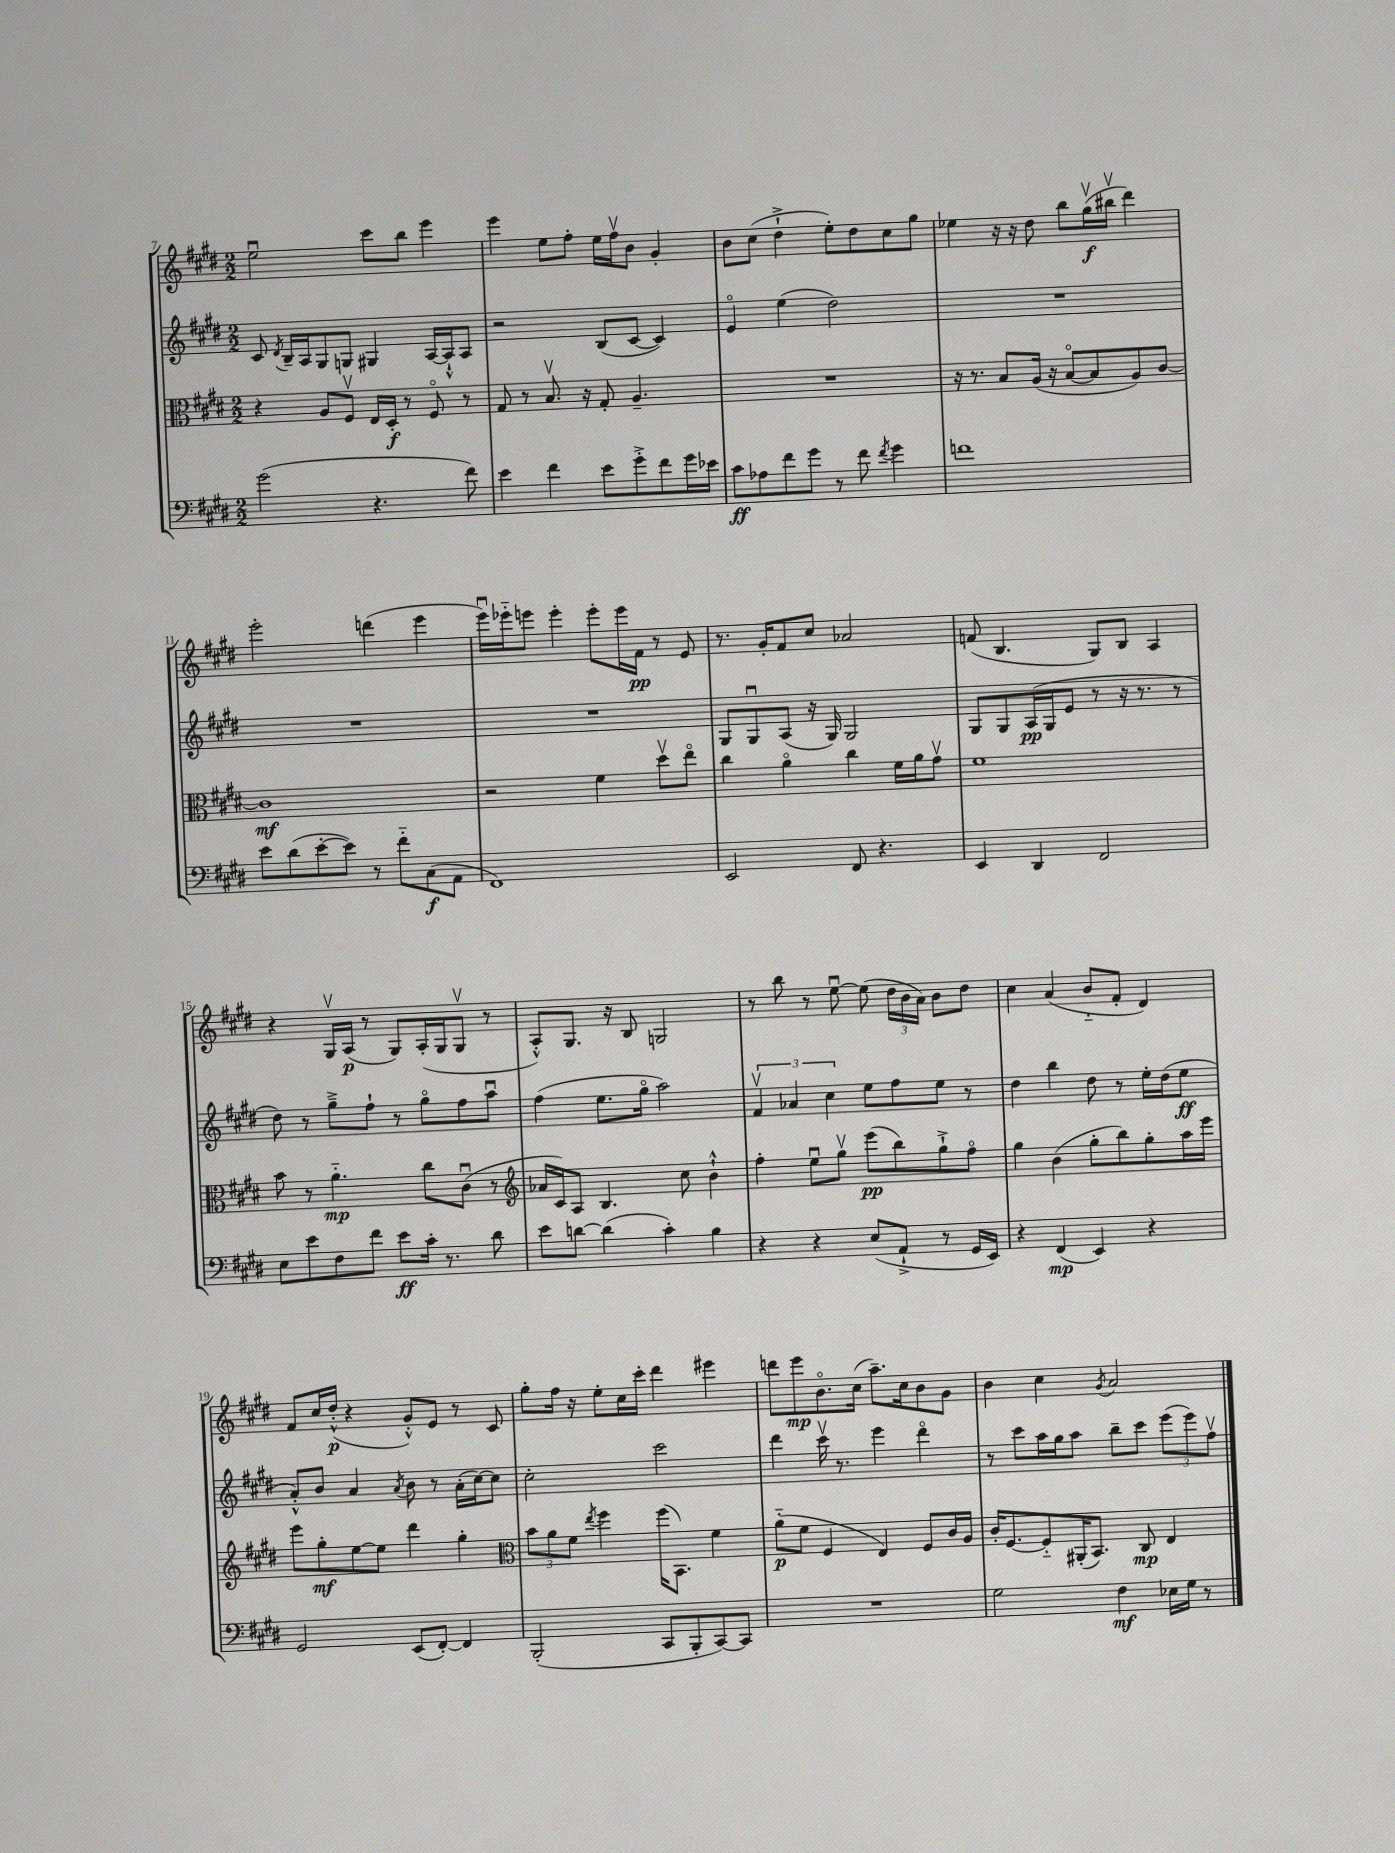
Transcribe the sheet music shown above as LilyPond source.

<<
\new StaffGroup <<
\new Staff = "s0" {
    \clef treble \key e \major \numericTimeSignature \time 2/2
    \autoBeamOff e''2\downbow cis'''8[ b''8] e'''4 |
    e'''4 e''8[ fis''8]-. e''16[ fis''16\upbow b'8] gis'4-. |
    b'8[ cis''8]( dis''4-!-> e''8[-.) dis''8 cis''8 gis''8] |
    ees''4 r16 r16 dis''8 b''8[ gis''16\upbow\f( bis''16]\upbow dis'''4) |
    e'''2-. d'''4( e'''4 |
    e'''16[\downbow) ees'''16-_ e'''8] e'''4-. e'''8[-. e'''16 fis'16]\pp r8 e'8 |
    r8. gis'16[-. fis'8 cis''8] aes'2 |
    f'8( b4. gis8[) b8] a4 |
    r4 gis16[\upbow a16]\p( r8 gis8[) a16-.( gis16 gis8]\upbow r8 |
    a8[-.-^) gis8.] r16 b8 g2 |
    r8 b''8 r8 e''8~\downbow e''8( \tuplet 3/2 { dis''16[ b'16 a'16]) } b'8[ dis''8] |
    cis''4 a'4( b'8[-_ fis'8]-. dis'4) |
    fis'8[ cis''16 dis''16]-.-^\p( r4 gis'8[-.-^) e'8] r8 cis'8 |
    gis''8[-. fis''16] r16 e''8[-. cis''16 cis'''16]-. dis'''4 eis'''4 |
    d'''8[ e'''8\mp b'8.\flageolet cis''16]( a''8.[--) cis''16 b'8 gis'8] |
    b'4 cis''4 \acciaccatura { gis'8 } a'2 \bar "|." |
}
\new Staff = "s1" {
    \clef treble \key e \major \numericTimeSignature \time 2/2
    \autoBeamOff cis'8 \acciaccatura { dis'8 } b16[-- a16 gis8 g8] gis4 a16[~ a16-!-^ a8] |
    r2 b8[( cis'8]~ cis'4) |
    e'4\flageolet e''4( dis''2) |
    R1 |
    R1 |
    R1 |
    gis8[ gis8\downbow a8]( r16 gis16) gis2 |
    gis8[ gis8 a16\pp( gis16 e'8] r8 r16 r8. r8 |
    dis''8) r8 gis''8[---> fis''8]-! r8 gis''8[\flageolet fis''8 a''8]\downbow |
    fis''4( e''8.[ gis''16]\flageolet a''2) |
    \tuplet 3/2 { fis'4\upbow aes'4 cis''4 } e''8[ fis''8 e''8] r8 |
    dis''4 b''4 dis''8 r8 e''16[-. dis''16( e''8]\ff |
    a'8[-.-^) b'8] a'4 \acciaccatura { a'8 } b'8 r8 a'16[-.( cis''16~) cis''8] |
    cis''2-. cis'''2 |
    dis'''4 cis'''16\upbow r8. e'''4 dis'''4\flageolet |
    r8 cis'''8[ a''16 gis''16 a''8] b''8[-- cis'''8] \tuplet 3/2 { e'''8[( e'''8) fis''8]\upbow } \bar "|." |
}
\new Staff = "s2" {
    \clef alto \key e \major \numericTimeSignature \time 2/2
    \autoBeamOff r4 a8[ fis8]\upbow e16[ dis16]-.\f r8 fis8\flageolet r8 |
    gis8 r8 b8.\upbow r16 gis8-. a4.-- |
    R1 |
    r16 r8. b8[ a16]( r16 b8[~\flageolet b8 a8) cis'8]~ |
    cis'1\mf |
    r2 fis'4 dis''8[\upbow e''8]\flageolet |
    cis''4 a'4\flageolet cis''4 fis'16[ a'16 gis'8]\upbow |
    fis'1 |
    b'8 r8 a'4.-_\mp cis''8[ cis'8]\downbow( r8 |
    \clef treble aes'16[ cis'16) a8] b4. cis''8 b'4-!-^ |
    fis''4-. e''8[\downbow gis''8]\upbow e'''8[\pp( b''8) gis''8-!-> fis''8]\flageolet |
    gis''4 b'4( gis''8[-. b''8) gis''8-. a''16 e'''16] |
    e'''8[ gis''8-.\mf e''8~ e''8] dis'''4 gis''4-. |
    \clef alto \tuplet 3/2 { b'8[ a'8 fis'8] } \acciaccatura { e''8 } fis''4 fis''16[( b,8.]) fis'4 |
    a'8[-_\p( fis'8] fis4 e4) fis8[ cis'16 a16] |
    cis'16[-. fis8.~ fis8-_ ais,16-.( b,8.]) cis8\mp e4 \bar "|." |
}
\new Staff = "s3" {
    \clef bass \key e \major \numericTimeSignature \time 2/2
    \autoBeamOff gis'2( r4. fis'8) |
    e'4 fis'4 e'8[ gis'8-.-> fis'8 gis'16 ees'16] |
    cis'8[\ff aes8 fis'8 gis'8] r8 fis'8 \acciaccatura { fis'8 } gis'4 |
    f'1 |
    e'8[ dis'8( e'8~-. e'8]) r8 fis'8[-_ cis8\f( a,8] |
    fis,1) |
    e,2 fis,8 r4. |
    e,4 dis,4 fis,2 |
    e8[ e'8 fis8 fis'8] e'8[\ff cis'16]-. r8. dis'8 |
    e'8[ d'8]~ d'4( cis'4-.) b4 |
    r4 r4 e8[( a,8]-!-> r8 gis,16[ e,16]) |
    r4 fis,4\mp( e,4) r4 |
    gis,2 e,8[( fis,8]~-.) fis,4 |
    b,,2-.( cis,8[ b,,8-. cis,8~) cis,8] |
    R1 |
    gis2 fis4\mf ees16[ gis16] r8 \bar "|." |
}
>>
>>
\layout { \context { \Score currentBarNumber = #7 } }
